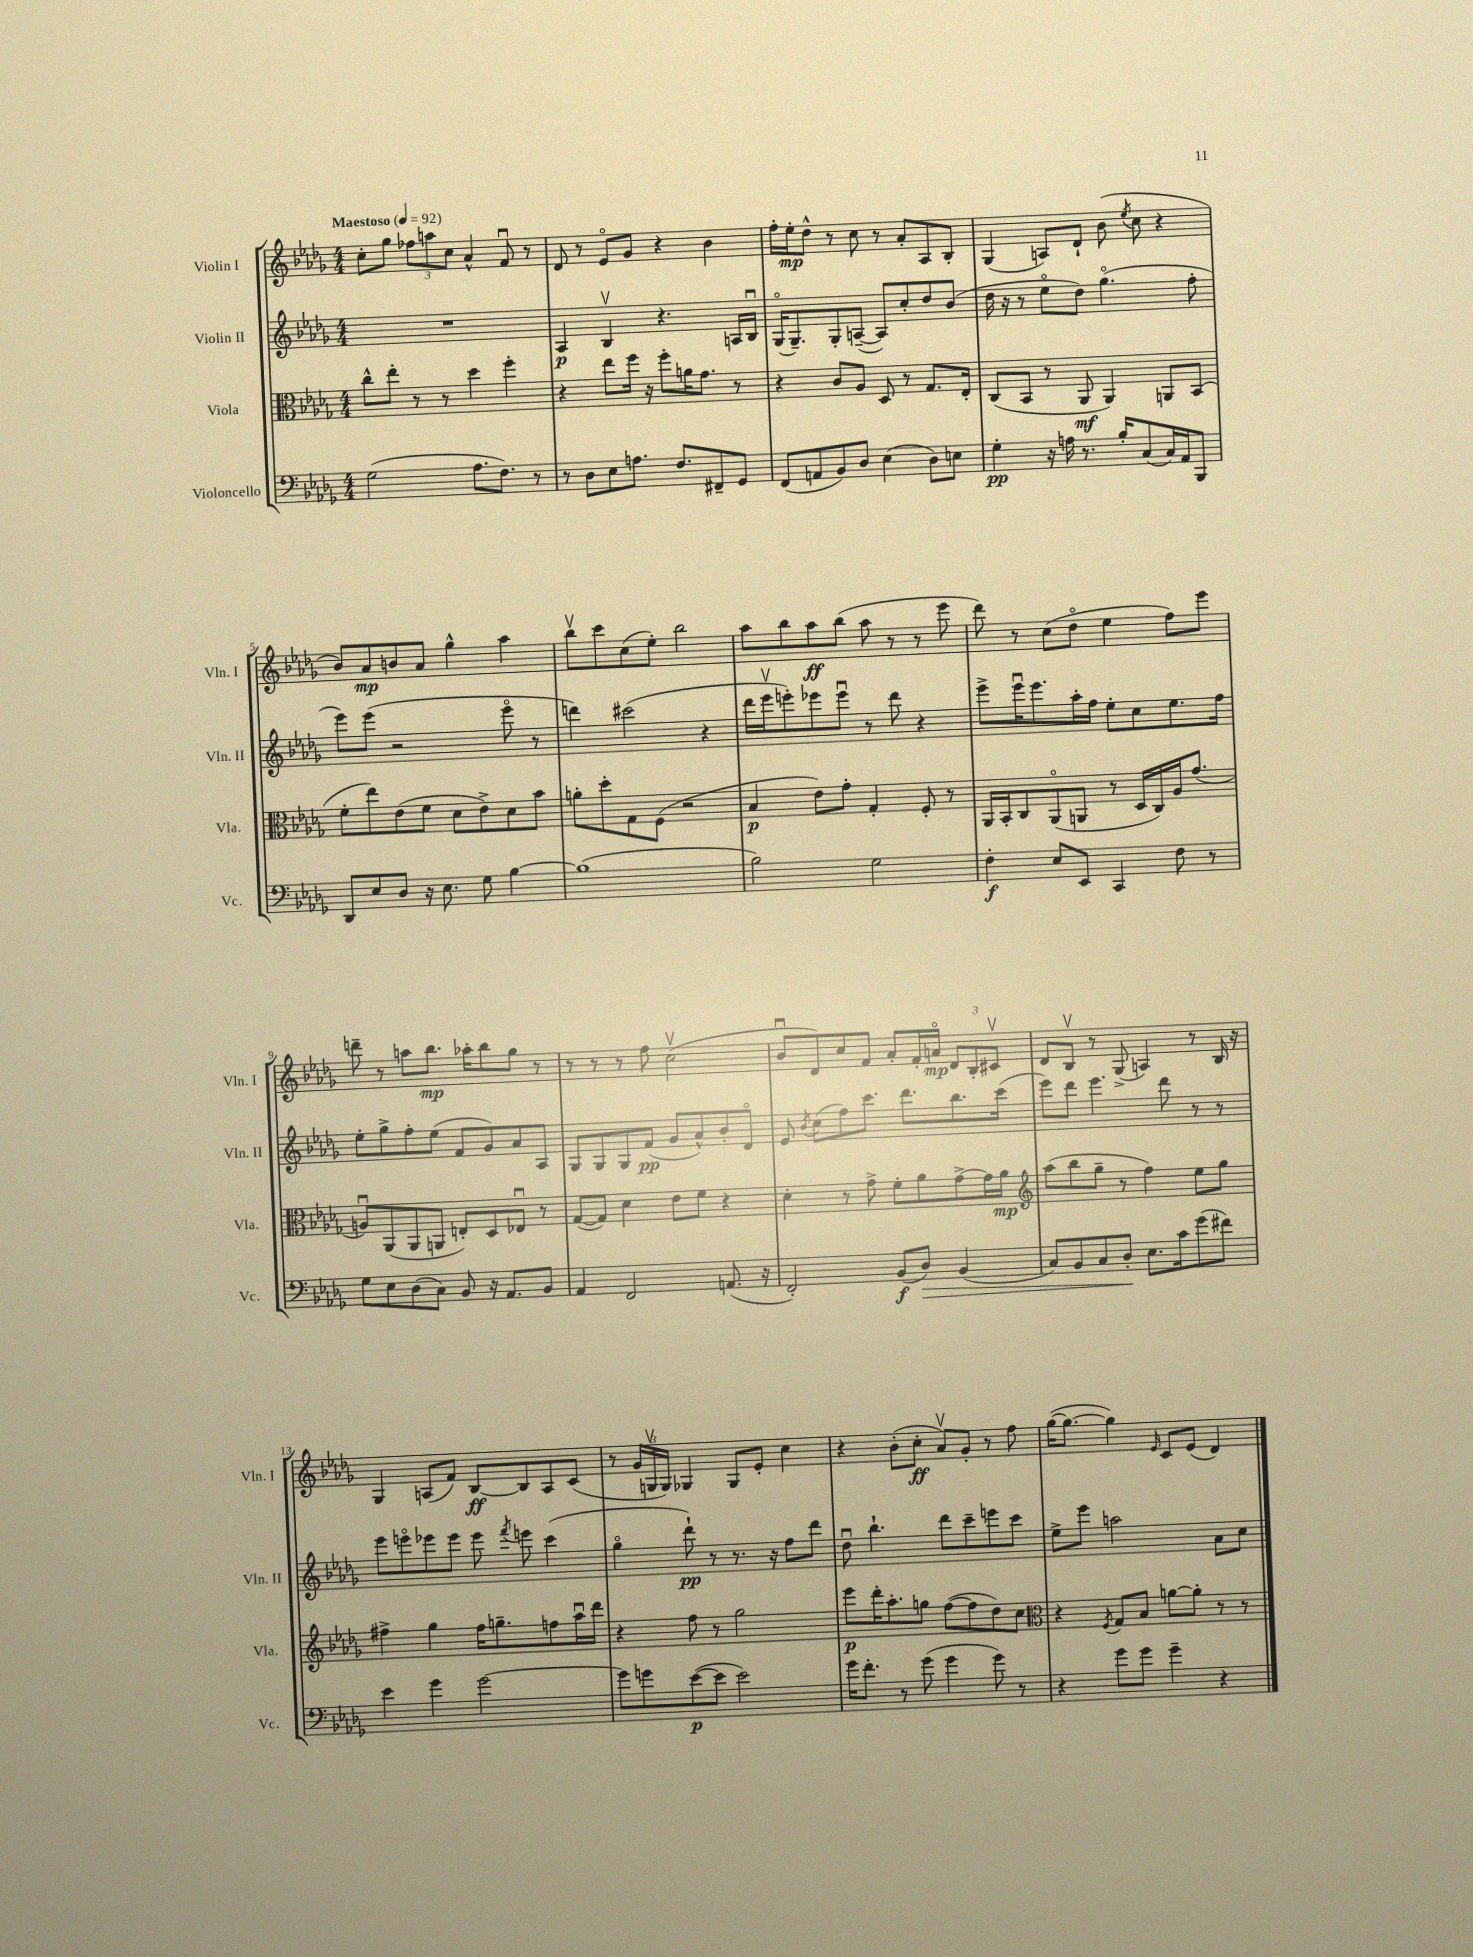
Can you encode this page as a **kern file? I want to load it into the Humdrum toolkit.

**kern	**kern	**kern	**kern
*staff4	*staff3	*staff2	*staff1
*clefF4	*clefC3	*clefG2	*clefG2
*k[b-e-a-d-g-]	*k[b-e-a-d-g-]	*k[b-e-a-d-g-]	*k[b-e-a-d-g-]
*M4/4	*M4/4	*M4/4	*M4/4
*MM92	*MM92	*MM92	*MM92
(2G-	8cc^^	1r	8cc'
.	8ee-'	.	8gg-
.	8r	.	12ff-
.	.	.	12aa
.	8r	.	.
.	.	.	12cc
8.A-	4dd-	.	4a-^^
8.F)	.	.	.
.	4ff'	.	8fu
8r	.	.	8r
=	=	=	=
8r	4r	4A-	8d-
8D-	.	.	8r
8E-	8ee-	4B-v	8e-o
8.A	16ff	.	8g-
.	16r	.	.
.	8ff'	4.r	4r
8.F	.	.	.
.	16a	.	.
.	8.g-	.	.
8FF#~	.	.	4b-
8GG-	8r	16A	.
.	.	16B-u	.
=	=	=	=
(8FF	4r	(16G-o	16ff'
.	.	8.G-~)	16ee-'
8AA	.	.	8dd-^^
8BB-)	8c	8G-'	8r
8D-	8A-	([8A~	8cc
(4E-	8D-	8A])	8r
.	8r	8cc'	8a-'
8D-)	8.G-	8dd-	8A-
8E	.	(8b-	8B-'
.	16E-'	.	.
=	=	=	=
4G-'	(8C	16dd-	(4G-
.	.	16r	.
.	8BB-	8r	.
16r	8r	8ee-o	8A)
16A	.	.	.
8.r	8AA-	8dd-)	8d-`
.	4AA-)	(4.gg-o	(8b-
16B-'	.	.	.
.	.	.	8qee-
(8C	.	.	8cc
16C)	8AA	.	4r
16AA-	.	.	.
8BBB-	(8BB-	8ff'	.
=	=	=	=
8DD-	8f'	8eee-)	8b-)
8E-	8ee-)	(8eee-	8a-
8D-	(8e-	2r	8b
16r	8f	.	8a-
8.E-	.	.	.
.	8d-	.	4gg-^^
8G-	8e-^)	.	.
[4B-	8d-	8eee-o	4aa-
.	8b-	8r	.
=	=	=	=
(1B-]	8a'	4ddd)	8bb-v
.	8dd-'	.	8ccc
.	8G-	(2ccc#	(8cc
.	(8F	.	8ee-')
.	2r	.	2bb-
.	.	4r	.
=	=	=	=
2B-)	4B-	16ddd-	8aa-
.	.	16eee-v	.
.	.	8eee')	8bb-
.	8e-)	8eee-	8aa-
.	8g-'	8eee-u	(8bb-
2G-	4G-'	8r	8aa-
.	.	8ddd-	8r
.	8F'	4r	8r
.	8r	.	8eee-
=	=	=	=
4F'	16AA-	8eee-^	8ddd-)
.	16BB-'	.	.
.	8C	16eee-u	8r
.	.	8.eee-	.
8E-	(8AA-o	.	(8cc
8EE-	8AA	16aa-'	8dd-o
.	.	16ff	.
4CC	8r	8ee-'	4ee-
.	16D-	8cc	.
.	16C)	.	.
8F	16A-	8.ee-	8ff)
.	(8.g-	.	.
8r	.	.	8eee-
.	.	16ff	.
=	=	=	=
8G-	8Au)	8ee-'	8ddd~
8E-	(8AA-	8gg-^	8r
(8D-	8AA-	8ff'	8aa
8C)	8AA	(8ee-	8.bb-
8BB-	8E')	8f	.
.	.	.	16aa-'
16r	8D-	8g-)	8bb-
8.AA-	.	.	.
.	8E-u	8a-	8gg-
8BB-	8r	8A-	8r
=	=	=	=
4AA-	([8G-	8G-	8r
.	8G-])	8G-	8r
2FF	4d-	8G-	8r
.	.	(8f	8ff
.	8e-	8g-	(2ccv
.	8f	8a-^^)	.
(8.AA	4r	8b-'	.
.	.	8d-o	.
16r	.	.	.
=	=	=	=
2FF')	4d-'	8e-	8b-u
.	.	8qb-	.
.	.	(8cc	8d-)
.	8r	8ff)	8cc
.	8g-^	8.ccc	8f
(8BB-	8f'	.	8a-'
.	.	8.ddd-	.
8D-)	8a-	.	16f'
.	.	.	16ao
(4BB-	[8g-^	8.bb-	12d-
.	.	.	12B-'
.	16g-]	.	.
.	.	.	12c#v
.	16a-	(16ccc	.
=	=	=	=
*	*clefG2	*	*
8C)	(8aa-	8eee-)	8d-
8BB-	8bb-	8ddd-	8B-v
8C	8gg-~	4.eee-	8r
8D-'	8r	.	(8G-^
8.E-	4ff)	.	4A)
.	.	8ddd-	.
16c	.	.	.
(8g-	8ee-	8r	8r
8f#)	8gg-	8r	16B-
.	.	.	16r
=	=	=	=
4e-	4ff#^	8eee-	4G-
.	.	8eeeo	.
4g-	4gg-	8eee-	(8A
.	.	8eee-	8f)
[2g-	16ff#	8eee-	[8B-
.	8.gg~	.	.
.	.	8qfff	.
.	.	8eee	8B-]
.	8ff	(4ccc	8A
.	16aa-u	.	(8c
.	16ddd-	.	.
=	=	=	=
8g-]	4r	4gg-o	8r
8g	.	.	24g-
.	.	.	24Gv
.	.	.	24G)
([8e-	8ff	8ddd-`)	4G-
8e-]	8r	8r	.
2e-)	2gg-	8.r	8G-
.	.	.	8e-'
.	.	16r	.
.	.	8ff	4cc
.	.	8ddd-	.
=	=	=	=
16g-	8eee-	8dd-u	4r
8.f'	.	.	.
.	16ddd-'	4.bb-`	.
.	8.aa-'	.	.
8r	.	.	(8b-'
(8g-	8gg	.	8cc'
4g-	([8ff	8ddd-	8a-v)
.	8ff]	8ccc~	8g-'
8g-)	8dd-)	8eee	8r
8r	8cc	8ccc	8ff
=	=	=	=
*	*clefC3	*	*
4r	4r	8ee-^	([16gg-
.	.	.	8.gg-_
.	.	8eee-	.
.	8qF	.	.
8g-	8G-	2aa	4gg-])
8g-	8B-	.	.
.	.	.	16qqe-
4g-~	[8a	.	8c
.	8a']	.	(8e-
4r	8r	8a-	4d-)
.	8r	8cc	.
==	==	==	==
*-	*-	*-	*-
